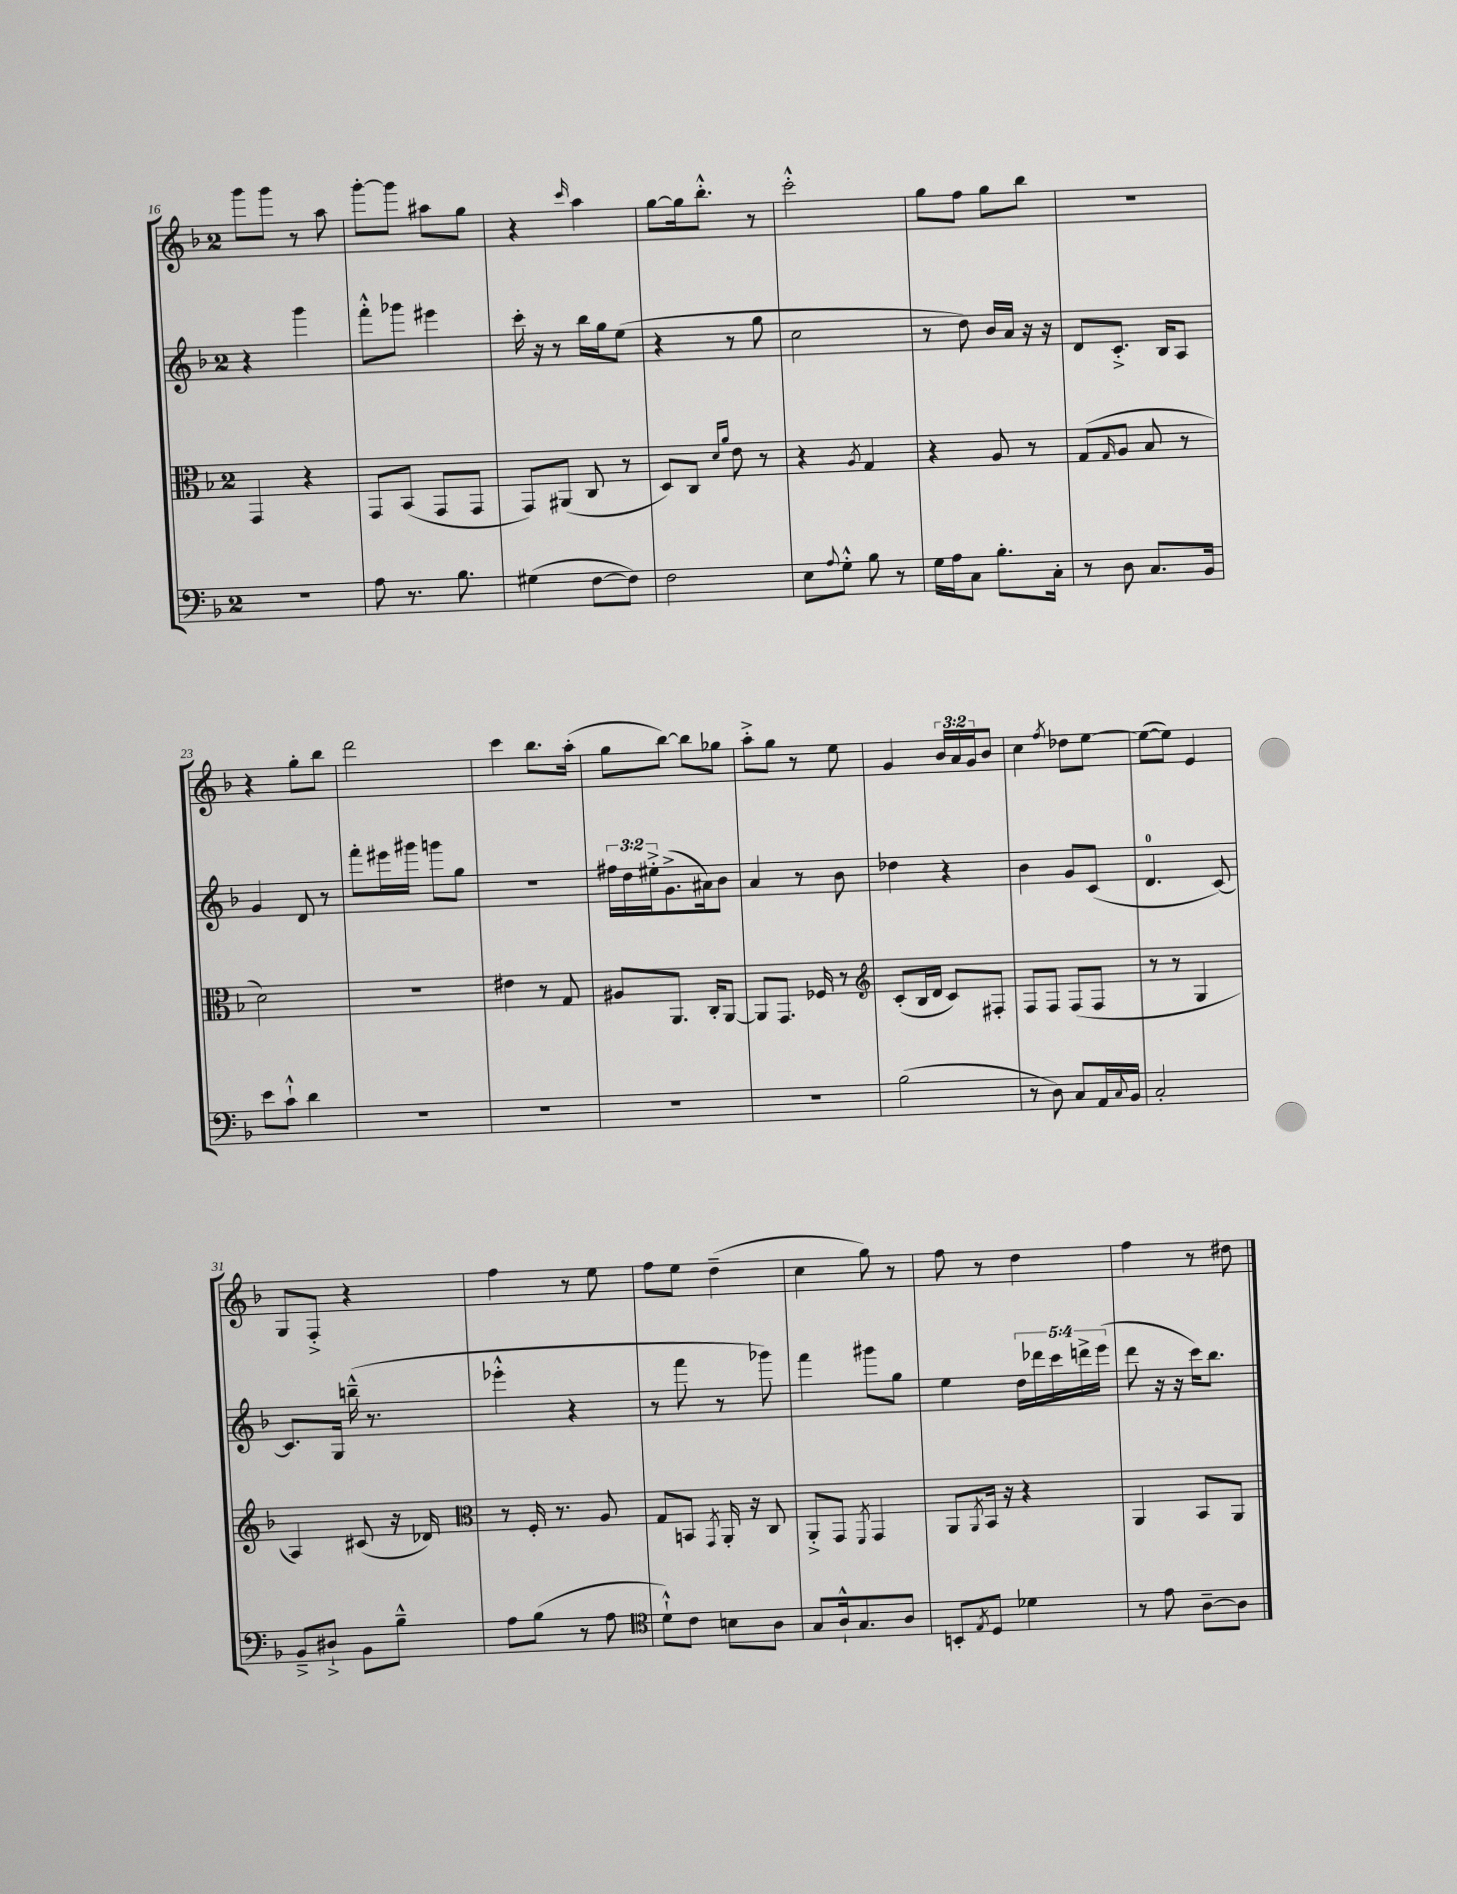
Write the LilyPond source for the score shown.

<<
\new StaffGroup <<
\new Staff = "s0" {
    \clef treble \key f \major \once \override Staff.TimeSignature.style = #'single-digit \time 2/4 \override Staff.TupletNumber.text = #tuplet-number::calc-fraction-text
    g'''8 g'''8 r8 a''8 |
    g'''8~-. g'''8 ais''8 g''8 |
    r4 \grace { c'''16 } a''4 |
    g''8~ g''16 bes''8.-.-^ r8 |
    c'''2-.-^ |
    g''8 f''8 g''8 bes''8 |
    R2 |
    r4 g''8-. bes''8 |
    d'''2 |
    c'''4 bes''8. a''16-.( |
    g''8 bes''8~) bes''8 ges''8 |
    a''8-.-> g''8 r8 e''8 |
    g'4 \tuplet 3/2 { bes'16 a'16 g'16 } bes'8 |
    c''4 \acciaccatura { f''8 } des''8 e''8~ |
    e''8~( e''8) e'4 |
    g8 f8-.-> r4 |
    f''4 r8 e''8 |
    f''8 e''8 d''4--( |
    c''4 g''8) r8 |
    f''8 r8 d''4 |
    f''4 r8 dis''8 \bar "|." |
}
\new Staff = "s1" {
    \clef treble \key f \major \once \override Staff.TimeSignature.style = #'single-digit \time 2/4 \override Staff.TupletNumber.text = #tuplet-number::calc-fraction-text
    r4 g'''4 |
    f'''8-.-^ ges'''8 eis'''4 |
    c'''16-. r16 r8 bes''16 g''16 e''8( |
    r4 r8 g''8 |
    c''2 |
    r8 d''8) bes'16 a'16 r16 r16 |
    d'8 c'8.-.-> bes16 a8 |
    g'4 d'8 r8 |
    f'''8-. eis'''16 gis'''16 g'''8 g''8 |
    r2 |
    \tuplet 3/2 { fis''16 d''16 eis''16-.-> } g'8.->( ais'16) bes'8 |
    a'4 r8 bes'8 |
    des''4 r4 |
    bes'4 g'8 c'8( |
    d'4.-0 c'8~) |
    c'8. g16 b''16---^( r8. |
    ees'''4-.-^ r4 |
    r8 f'''8 r8 ges'''8) |
    f'''4 gis'''8 g''8 |
    e''4 \tuplet 5/4 { d''16 des'''16 c'''16 d'''16-> e'''16( } |
    d'''8 r16 r16 c'''16) bes''8. \bar "|." |
}
\new Staff = "s2" {
    \clef alto \key f \major \once \override Staff.TimeSignature.style = #'single-digit \time 2/4
    g,4 r4 |
    g,8 bes,8( g,8 g,8 |
    g,8) ais,8( c8 r8 |
    d8) c8 \grace { d'16 a'16 } e'8 r8 |
    r4 \acciaccatura { a8 } g4 |
    r4 a8 r8 |
    g8( \grace { g16 } a8 bes8 r8 |
    d'2) |
    R2 |
    eis'4 r8 g8 |
    ais8 a,8. c16-. a,8~ |
    a,8 g,8. fes16 r8 |
    \clef treble c'8-.( bes16 d'16 c'8) fis8-. |
    f8 f8 f8( f8 |
    r8 r8 g4 |
    a4) cis'8( r16 des'16) |
    \clef alto r8 f16-. r8. a8 |
    g8 b,8 \acciaccatura { g,8 } a,16-. r16 c8 |
    a,8-.-> g,8 \acciaccatura { f,8 } g,4 |
    a,8 \acciaccatura { a,8 } bes,16 r16 r4 |
    a,4 bes,8 a,8 \bar "|." |
}
\new Staff = "s3" {
    \clef bass \key f \major \once \override Staff.TimeSignature.style = #'single-digit \time 2/4
    r2 |
    a8 r8. bes8. |
    gis4( f8~ f8) |
    f2 |
    e8 \appoggiatura { a8 } g8-.-^ bes8 r8 |
    g16 a16 c8 bes8.-. c16-. |
    r8 d8 c8. bes,16 |
    e'8 c'8-!-^ d'4 |
    R2 |
    R2 |
    R2 |
    R2 |
    bes2( |
    r8 d8) c8 a,16 \appoggiatura { c8 } bes,16 |
    c2-. |
    bes,8---> dis8-!-> bes,8 bes8---^ |
    a8 bes8( r8 a8 |
    \clef tenor d'8-!-^) c'8 b8 a8 |
    g8 a16-!-^ g8. a8 |
    b,8-. \acciaccatura { e8 } d8 des'4 |
    r8 e'8 a8~-- a8 \bar "|." |
}
>>
>>
\layout { \context { \Score currentBarNumber = #16 } }
